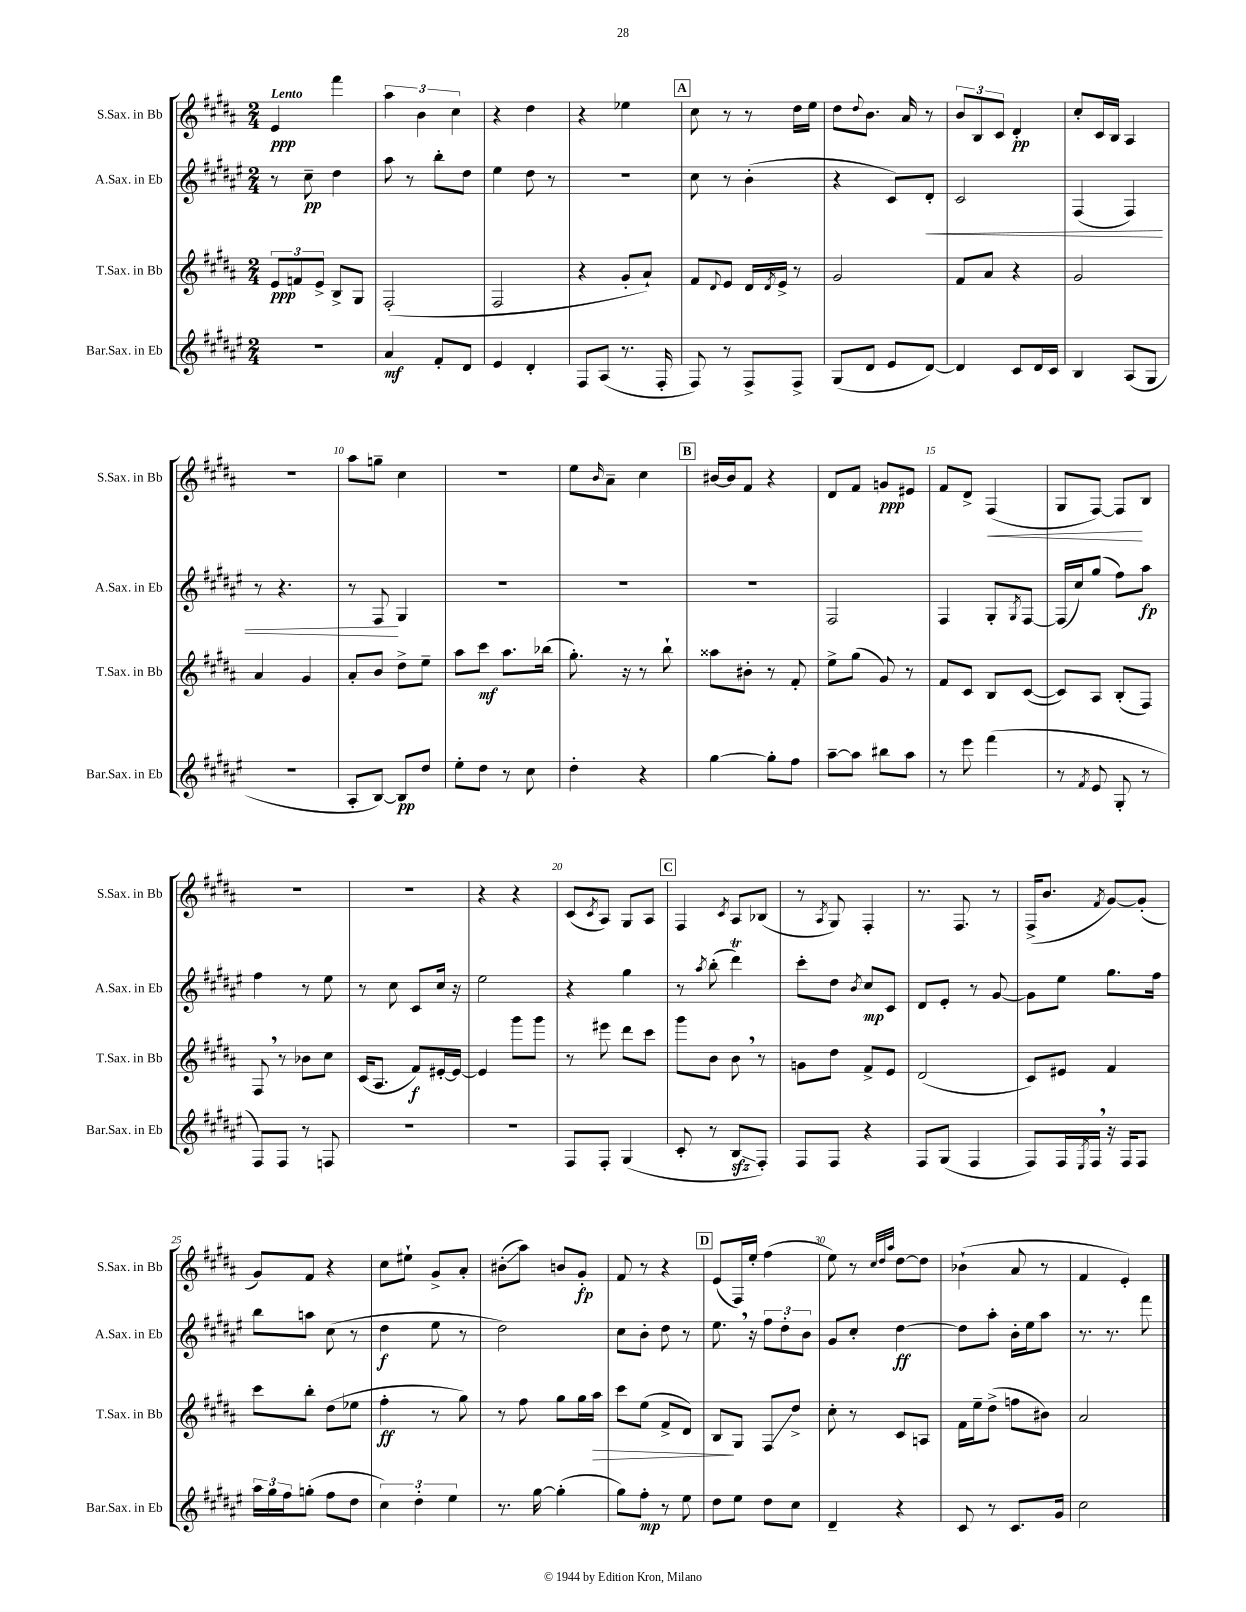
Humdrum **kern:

**kern	**kern	**kern	**kern
*staff4	*staff3	*staff2	*staff1
*clefG2	*clefG2	*clefG2	*clefG2
*k[f#c#g#d#a#e#]	*k[f#c#g#d#a#]	*k[f#c#g#d#a#e#]	*k[f#c#g#d#a#]
*M2/4	*M2/4	*M2/4	*M2/4
2r	12e/L	8r	4e/
.	12f/	.	.
.	.	8cc#~\	.
.	12e^/J	.	.
.	8B^/L	4dd#\	4fff#\
.	8G#/J	.	.
=	=	=	=
4a#/	(2F#'/	8aa#\	6aa#\
.	.	8r	.
.	.	.	6b\
8f#'/L	.	8bb'\L	.
.	.	.	6cc#\
8d#/J	.	8dd#\J	.
=	=	=	=
4e#/	2F#/	4ee#\	4r
4d#'/	.	8dd#\	4dd#\
.	.	8r	.
=	=	=	=
8F#/L	4r	2r	4r
(8A#/J	.	.	.
8.r	8g#'/L	.	4ee-\
.	8a#`/J)	.	.
16F#'/	.	.	.
=	=	=	=
8F#/)	8f#/L	8cc#\	8cc#\
.	8qqd#/	.	.
8r	8e/J	8r	8r
8F#^/L	16d#/LL	(4b'\	8r
.	8qd#/	.	.
.	16e^/JJ	.	.
8F#^/J	8r	.	16dd#\LL
.	.	.	16ee\JJ
=	=	=	=
(8G#/L	2g#/	4r	8dd#\L
.	.	.	8qqdd#/
8d#/J	.	.	8.b\J
8e#/L	.	8c#/L)	.
.	.	.	16a#/
[8d#/J)	.	8d#'/J	8r
=	=	=	=
4d#/]	8f#/L	2c#/	12b/L
.	.	.	12B/
.	8a#/J	.	.
.	.	.	12c#/J
8c#/L	4r	.	4d#'/
16d#/L	.	.	.
16c#/JJ	.	.	.
=	=	=	=
4B/	2g#/	(4F#/	8cc#'/L
.	.	.	16c#/L
.	.	.	16B/JJ
(8A#/L	.	4F#/)	4A#/
8G#/J	.	.	.
=	=	=	=
2r	4a#/	8r	2r
.	.	4.r	.
.	4g#/	.	.
=	=	=	=
8A#'/L	8a#'/L	8r	8aa#\L
[8B/J)	8b/J	8F#/	8gg~\J
8B/]L	8dd#^\L	4G#/	4cc#\
8dd#/J	8ee~\J	.	.
=	=	=	=
8ee#'\L	8aa#\L	2r	2r
8dd#\J	8ccc#\J	.	.
8r	8.aa#\L	.	.
8cc#\	.	.	.
.	(16bb-\Jk	.	.
=	=	=	=
4dd#'\	8.gg#'\)	2r	8ee\L
.	.	.	16qqb/
.	.	.	8a#~\J
.	16r	.	.
4r	8r	.	4cc#\
.	8bb`\	.	.
=	=	=	=
[4gg#\	8aa##\L	2r	[16b#/LL
.	.	.	16b#/]J
.	8b#'\J	.	8f#/J
8gg#'\]L	8r	.	4r
8ff#\J	8f#'/	.	.
=	=	=	=
[8aa#~\L	8ee^\L	2F#/	8d#/L
8aa#\]J	(8gg#\J	.	8f#/J
8bb#\L	8g#/)	.	8g/L
8aa#\J	8r	.	8e#/J
=	=	=	=
8r	8f#/L	4F#/	8f#/L
8eee#\	8c#/J	.	8d#^/J
(4fff#\	8B/L	8G#'/L	(4F#/
.	.	8qG#/	.
.	([8c#/J	[8F#/J	.
=	=	=	=
8r	8c#/]L)	(16F#/]LL	8G#/L
.	.	16cc#/J)	.
8qf#/	.	.	.
8e#/	8A#/J	(8gg#/J	[8F#/J)
8G#'/	(8B'/L	8ff#\L)	8F#/]L
8r	8F#/J)	8aa#\J	8B/J
=	=	=	=
8F#/L)	8F#/	4ff#\	2r
8F#/J	8r	.	.
8r	8b-\L	8r	.
8F/	8cc#\J	8ee#\	.
=	=	=	=
2r	(16c#/LK	8r	2r
.	8.A#/J	.	.
.	.	8cc#\	.
.	8f#/L)	8c#/L	.
.	[16e#'/L	16cc#/Jk	.
.	16e#/_JJ	16r	.
=	=	=	=
2r	4e#/]	2ee#\	4r
.	8ggg#\L	.	4r
.	8ggg#\J	.	.
=	=	=	=
8F#/L	8r	4r	(8c#/L
.	.	.	8qc#/
8F#'/J	8eee#\	.	8A#/J)
(4G#/	8ddd#\L	4gg#\	8G#/L
.	8ccc#\J	.	8A#/J
=	=	=	=
8c#'/	8ggg#\L	8r	4F#/
.	.	8qaa#/	.
8r	8b\J	(8bb'\	.
.	.	.	8qc#/
8B/L	8b\	4ddd#\)	8A#/L
8F#'/J)	8r	.	(8B-/J
=	=	=	=
8F#/L	8g\L	8ccc#'\L	8r
.	.	.	8qA#/
8F#/J	8dd#\J	8dd#\J	8G#/)
.	.	8qb/	.
4r	8f#^/L	8cc#/L	4F#'/
.	8e/J	8c#/J	.
=	=	=	=
8F#/L	(2d#/	8d#/L	8.r
(8G#/J	.	8e#'/J	.
.	.	.	8.F#/
4F#/	.	8r	.
.	.	[8g#/	8r
=	=	=	=
8F#/L)	8c#/L)	8g#\]L	(16F#^/LK
.	.	.	8.b/J
16F#/L	8e#/J	8ee#\J	.
8qE#/	.	.	.
16F#/JJ	.	.	.
.	.	.	8qf#/
16r	4f#/	8.gg#\L	[8g#/L)
16F#/LK	.	.	.
8F#/J	.	.	(8g#'/]J
.	.	16ff#\Jk	.
=	=	=	=
24aa#\LL	8ccc#\L	8bb\L	8g#/L)
24gg#\	.	.	.
24ff#\J	.	.	.
(8gg'\J	8bb'\J	8aa\J	8f#/J
8ff#\L	(8dd#\L	(8cc#\	4r
8dd#\J	8ee-\J	8r	.
=	=	=	=
6cc#\)	4ff#'\	4dd#\	8cc#\L
.	.	.	8ee#`\J
6dd#'\	.	.	.
.	8r	8ee#\	8g#^/L
6ee#\	.	.	.
.	8gg#\)	8r	8a#'/J
=	=	=	=
8.r	8r	2dd#\)	(8b#'\L
.	8ff#\	.	8aa#\J)
[16gg#\	.	.	.
(4gg#'\]	8gg#\L	.	8b/L
.	16gg#\L	.	8g#'/J
.	16aa#\JJ	.	.
=	=	=	=
8gg#\L)	8ccc#\L	8cc#\L	8f#/
8ff#'\J	(8ee\J	8b'\J	8r
8r	8f#^/L	8dd#\	4r
8ee#\	8d#/J)	8r	.
=	=	=	=
8dd#\L	8B/L	8.ee#\	(8e/L
8ee#\J	8G#/J	.	16F#/L)
.	.	16r	16ee'/JJ
8dd#\L	8F#/L	12ff#\L	(4ff#\
.	.	12dd#'\	.
8cc#\J	8dd#^/J	.	.
.	.	12b\J	.
=	=	=	=
4d#~/	8cc#'\	8g#/L	8ee\)
.	8r	8cc#'/J	8r
.	.	.	32qqcc#/LLL
.	.	.	32qqdd#/
.	.	.	32qqaa#/JJJ
4r	8c#/L	[4dd#\	[8dd#\L
.	8A/J	.	8dd#\]J
=	=	=	=
8c#/	16f#\LL	8dd#\]L	(4b-`\
.	16ee~\J	.	.
8r	(8dd#^\J	8aa#'\J	.
8.c#/L	8ff\L	16b'\LL	8a#/
.	.	16ee#\J	.
.	8b#\J)	8aa#\J	8r
16g#/Jk	.	.	.
=	=	=	=
2cc#\	2a#/	8.r	4f#/
.	.	8.r	.
.	.	.	4e'/)
.	.	8fff#\	.
==	==	==	==
*-	*-	*-	*-
